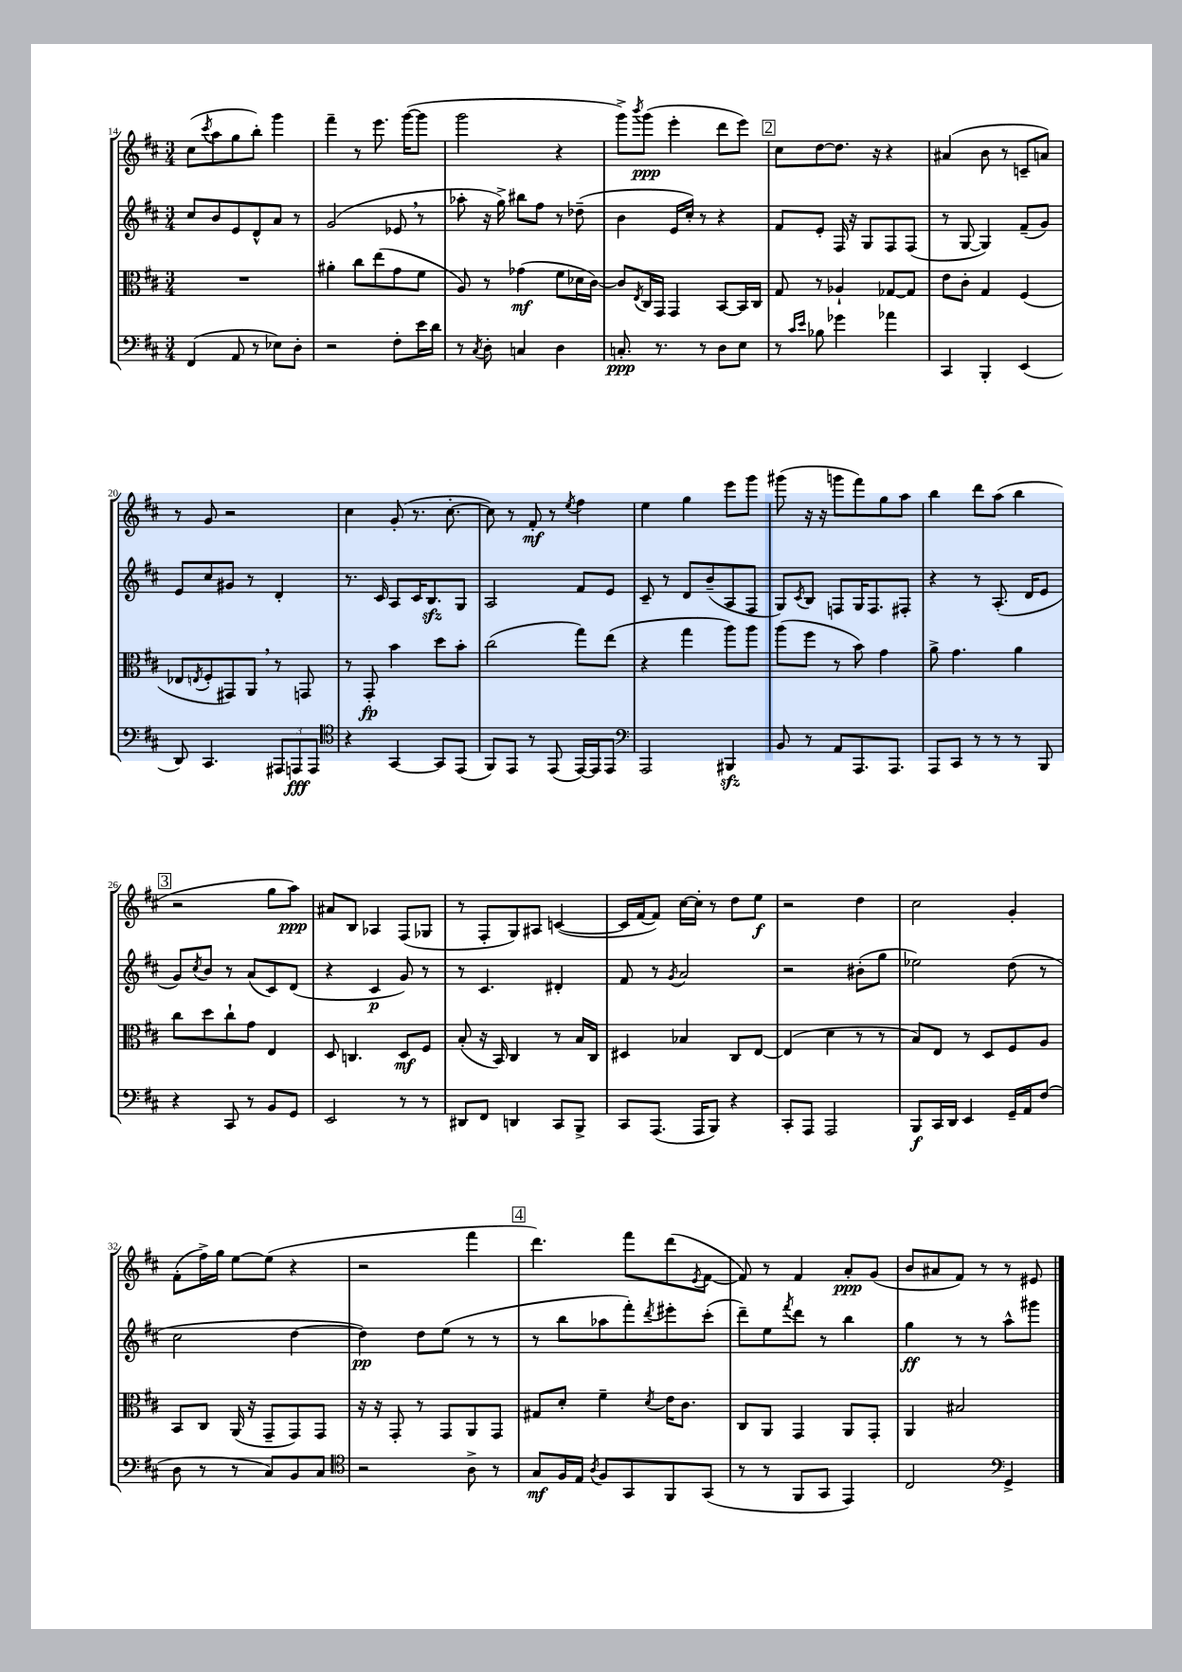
<<
\new StaffGroup <<
\new Staff = "s0" {
    \clef treble \key d \major \numericTimeSignature \time 3/4
    cis''8( \acciaccatura { cis'''8 } a''8 g''8 b''8-.) g'''4 |
    fis'''4-- r8 e'''8. g'''16~( g'''8 |
    g'''2 r4 |
    g'''8->) \acciaccatura { b'''8 } g'''8\ppp( e'''4-. d'''8 e'''8) |
    \mark \markup { \box "2" } cis''8 d''8~ d''8. r16 r4 |
    ais'4( b'8 r8 c'8-- a'8) |
    r8 g'8 r2 |
    cis''4 g'8-.( r8. cis''8.~-. |
    cis''8) r8 fis'8-.\mf r8 \acciaccatura { e''8 } fis''4 |
    e''4 g''4 e'''8 g'''8 |
    gis'''8( r16 r16 g'''8 fis'''8) g''8 a''8 |
    b''4 d'''8 a''8( b''4 |
    \mark \markup { \box "3" } r2 g''8 a''8\ppp) |
    ais'8 b8 aes4 fis8( ges8 |
    r8 fis8-. g8) ais8 c'4~( |
    c'16 fis'16~ fis'8) cis''16~ cis''16-. r8 d''8 e''8\f |
    r2 d''4 |
    cis''2 g'4-. |
    fis'8-.( fis''16->) g''16 e''8~ e''8( r4 |
    r2 fis'''4 |
    \mark \markup { \box "4" } d'''4.) fis'''8 d'''8( \acciaccatura { e'8 } fis'8~ |
    fis'8) r8 fis'4 a'8-.\ppp g'8( |
    b'8 ais'8 fis'8) r8 r8 eis'8 \bar "|." |
}
\new Staff = "s1" {
    \clef treble \key d \major \numericTimeSignature \time 3/4
    cis''8 b'8 e'8 d'8-^ a'8 r8 |
    g'2( ees'8 \breathe r8 |
    aes''8-. r16 g''16->) bis''8 fis''8 r8 des''8--( |
    b'4 e'16 cis''16-.) r8 r4 |
    \mark \markup { \box "2" } fis'8 e'8-. fis16 r16 g8 fis8 fis8( |
    r8 g8~ g4) fis'8--( g'8) |
    e'8 cis''8 gis'8 r8 d'4-. |
    r8. cis'16 a8 cis'16 b8.\sfz g8 |
    a2 fis'8 e'8 |
    cis'8-- r8 d'8 b'8--( a8 fis8 |
    g8) \acciaccatura { cis'8 } b8 f8 g16 f8. fis8-. |
    r4 r8 a8.-.( d'16 e'8 |
    \mark \markup { \box "3" } g'8) \acciaccatura { cis''8 } b'8 r8 a'8( cis'8) d'8( |
    r4 cis'4\p g'8) r8 |
    r8 cis'4. dis'4-. |
    fis'8 r8 \acciaccatura { g'8 } a'2 |
    r2 bis'8-.( g''8 |
    ees''2) d''8( r8 |
    cis''2 d''4~ |
    d''4\pp) d''8 e''8( r8 r8 |
    \mark \markup { \box "4" } r8 b''8 aes''8 fis'''8-.) \acciaccatura { d'''8 } eis'''8-. cis'''8-.( |
    d'''8--) e''8 \acciaccatura { fis'''8 } d'''8 r8 b''4 |
    g''4\ff r8 r8 a''8-^ gis'''8 \bar "|." |
}
\new Staff = "s2" {
    \clef alto \key d \major \numericTimeSignature \time 3/4
    R2. |
    ais'4-. cis''8 e''8( g'8 fis'8 |
    a8) r8 ges'4\mf( fis'8 des'16 cis'16~) |
    cis'8 \acciaccatura { e8 } cis16 g,16 g,4 b,8~ b,16 cis16 |
    \mark \markup { \box "2" } g8 r8 aes4-! ges8~ ges8 |
    e'8 cis'8-. g4 fis4( |
    ees8 \acciaccatura { e8 } fis8-. gis,8) a,8 \breathe r8 g,8 |
    r8 g,8-.\fp b'4 d''8 b'8-. |
    cis''2( g''8) e''8( |
    r4 g''4 a''8) a''8 |
    a''8( fis''8 r8 b'8) g'4 |
    a'8-> g'4. a'4 |
    \mark \markup { \box "3" } cis''8 d''8 cis''8-! g'8 e4 |
    d8 c4. d8\mf fis8 |
    b8-.( r16 b,16) cis4 r8 b16 cis16 |
    dis4 bes4 cis8 e8~ |
    e4( d'4 r8 r8 |
    b8) e8 r8 d8 fis8 a8 |
    b,8 cis8 a,16( r16 g,8-- g,8) g,8 |
    r16 r16 g,8-. r8 g,8 a,8 g,8 |
    \mark \markup { \box "4" } gis8 d'8-. fis'4-- \acciaccatura { d'8 } e'16 cis'8. |
    cis8 a,8 g,4 a,8 g,8-. |
    a,4 bis2 \bar "|." |
}
\new Staff = "s3" {
    \clef bass \key d \major \numericTimeSignature \time 3/4
    fis,4( a,8 r8 ees8) d8-. |
    r2 fis8-. e'16 d'16 |
    r8 \acciaccatura { cis8 } d8-. c4 d4 |
    c8.-.\ppp r8. r8 d8 e8 |
    \mark \markup { \box "2" } r8 \grace { cis'16 e'16 } bes8 ges'4 aes'4 |
    cis,4 b,,4-. e,4( |
    d,8) cis,4. \tuplet 3/2 { ais,,8 a,,8\fff a,,8 } |
    \clef tenor r4 g,4~ g,8 e,8( |
    fis,8) e,8 r8 e,8( e,16~) e,16 e,8 |
    \clef bass a,,2 bis,,4\sfz |
    b,8 r8 a,8 a,,8. a,,8. |
    a,,8 cis,8 r8 r8 r8 b,,8 |
    \mark \markup { \box "3" } r4 cis,8 r8 b,8 g,8 |
    e,2 r8 r8 |
    dis,8 fis,8 d,4 cis,8 b,,8-> |
    cis,8 a,,8.( a,,16 b,,8) r4 |
    cis,8-. a,,8 a,,2 |
    b,,8\f cis,16 d,16 e,4 g,16-- a,16 fis8( |
    d8 r8 r8 cis8) b,8 cis8 |
    \clef tenor r2 a8-> r8 |
    \mark \markup { \box "4" } g8\mf fis16 e16 \acciaccatura { a8 } fis8 g,8 fis,8 g,8( |
    r8 r8 fis,8 g,8 e,4) |
    cis2 \clef bass g,4-> \bar "|." |
}
>>
>>
\layout { \context { \Score currentBarNumber = #14 } }
